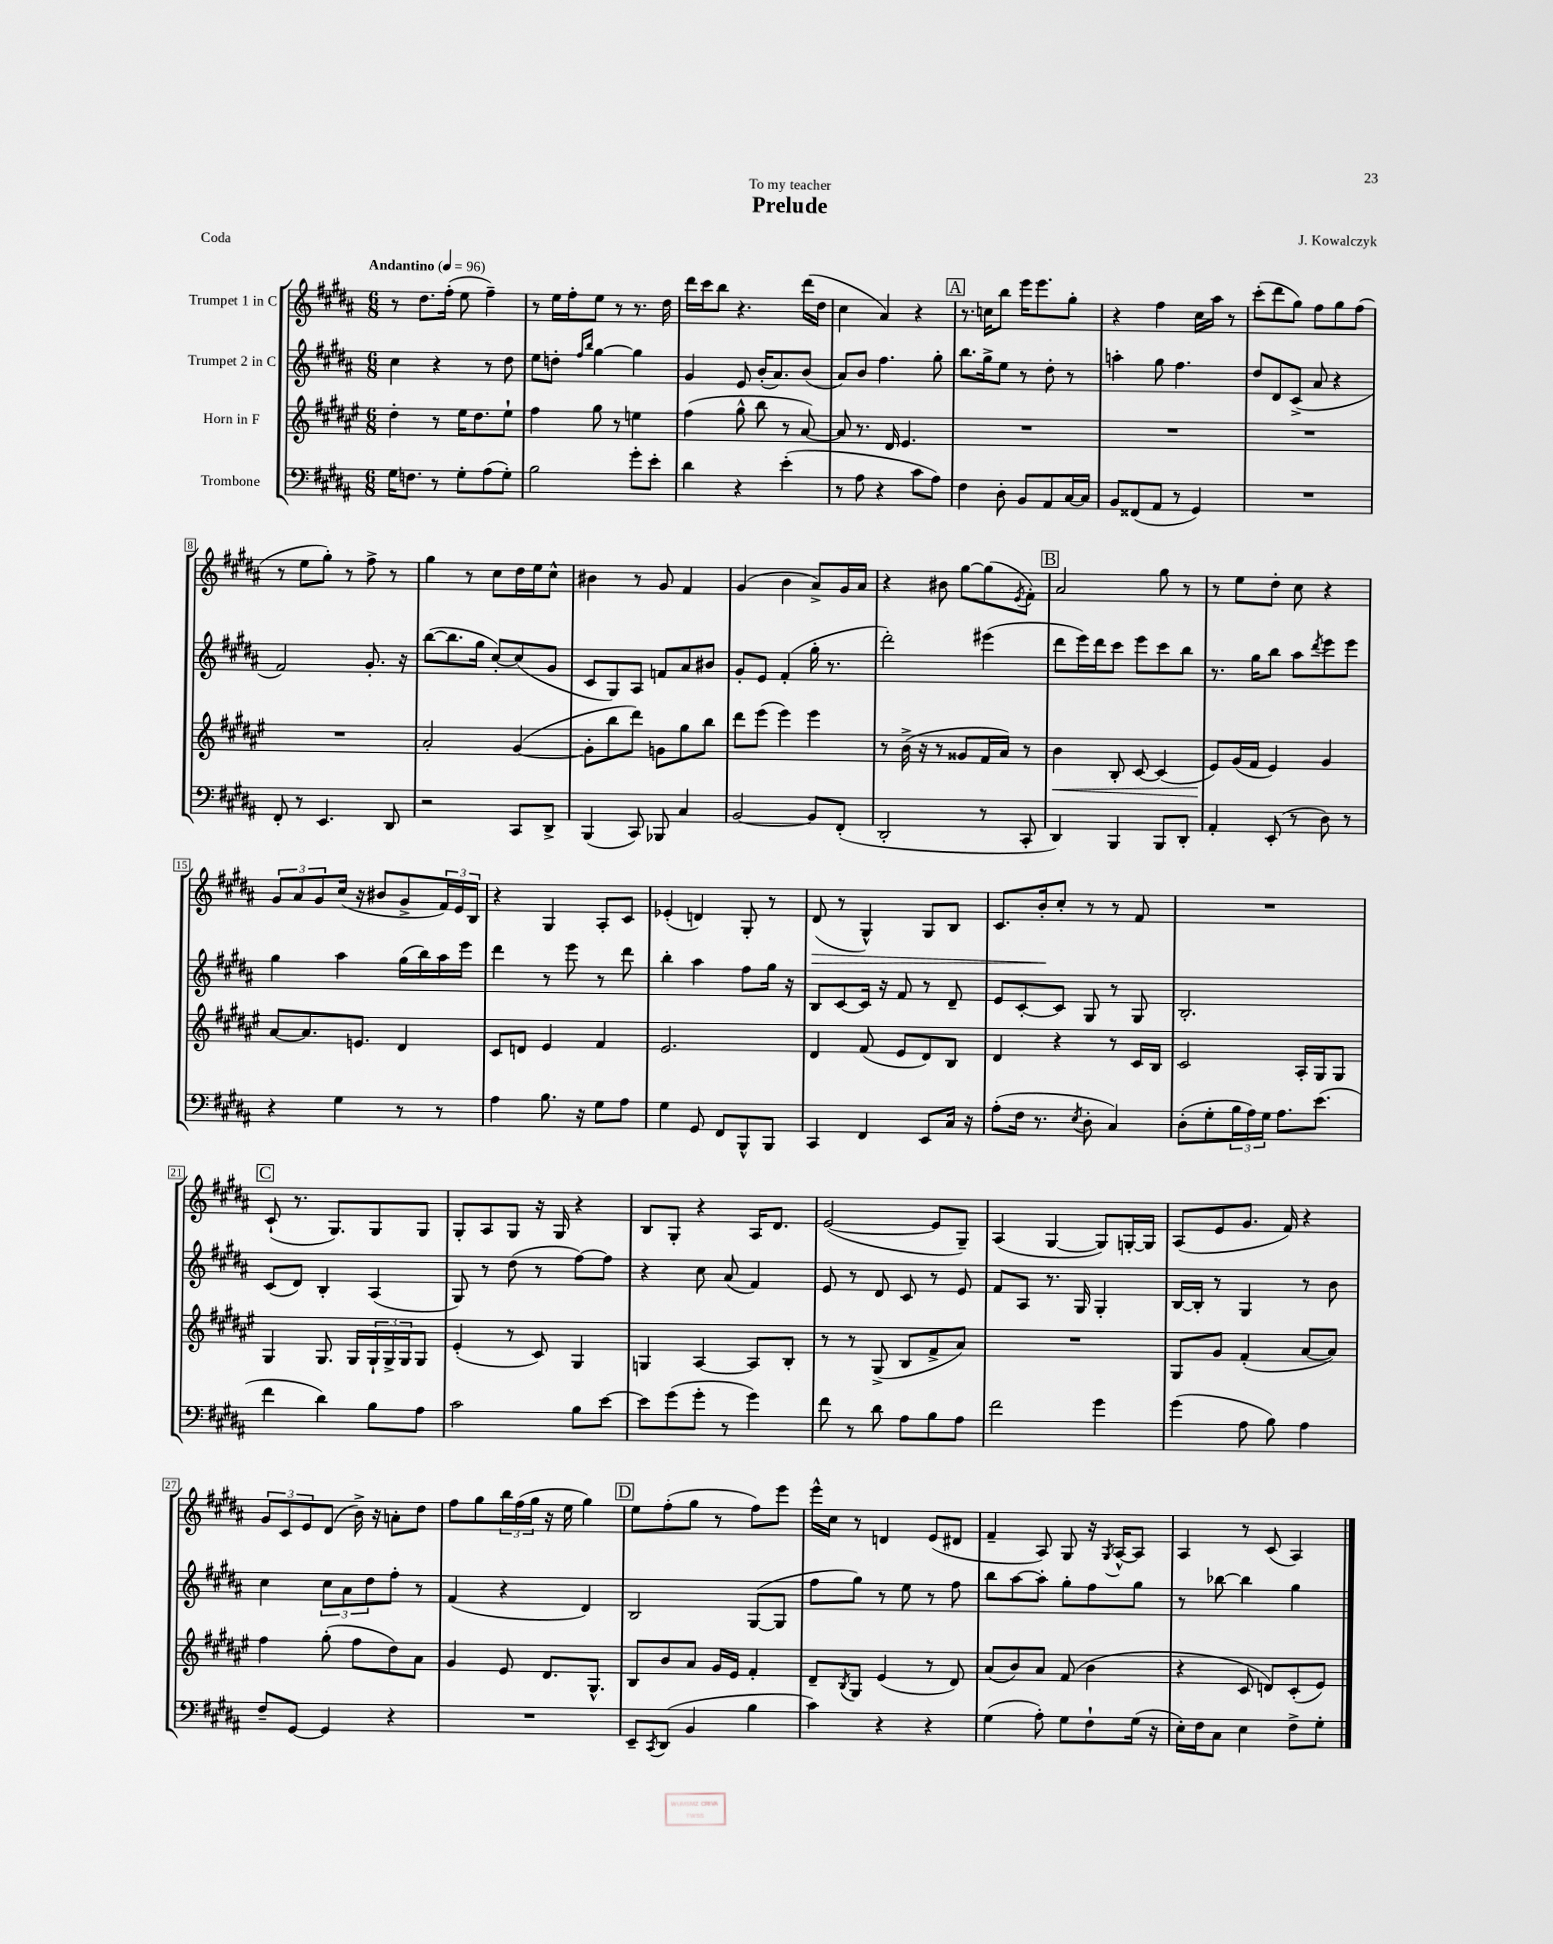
\header { title = "Prelude" composer = "J. Kowalczyk" dedication = "To my teacher" piece = "Coda" }
<<
\new StaffGroup <<
\new Staff = "s0" \with { instrumentName = "Trumpet 1 in C" } {
    \clef treble \key b \major \numericTimeSignature \time 6/8 \tempo "Andantino" 4 = 96
    r8 dis''8. fis''16-.( e''8 fis''4--) |
    r8 e''16 fis''16-. e''8 r8 r8. dis''16 |
    dis'''16 cis'''16 b''8 r4. dis'''16( dis''16 |
    cis''4 ais'4) r4 |
    \mark \markup { \box "A" } r8. c''16 b''8 e'''16 e'''8. gis''8-. |
    r4 fis''4 cis''16 ais''16 r8 |
    cis'''8-.( dis'''8 gis''8) fis''8 gis''8 fis''8( |
    r8 e''8 gis''8-.) r8 fis''8-> r8 |
    gis''4 r8 cis''8 dis''16 e''16 cis''8-^ |
    bis'4 r8 gis'8 fis'4 |
    gis'4( b'4 ais'8->) gis'16 ais'16 |
    r4 bis'8 gis''8~ gis''8( \acciaccatura { e'8 } fis'8-.) |
    \mark \markup { \box "B" } ais'2 gis''8 r8 |
    r8 e''8 dis''8-. cis''8 r4 |
    \tuplet 3/2 { gis'8 ais'8 gis'8 } cis''16( r16 bis'8 gis'8-> \tuplet 3/2 { fis'16) e'16 b16 } |
    r4 gis4 ais8-. cis'8 |
    ees'4-.( d'4) gis8-. r8 |
    dis'8\>( r8 gis4-^) gis8 b8 |
    cis'8. b'16-.\! cis''8-. r8 r8 fis'8 |
    R2. |
    \mark \markup { \box "C" } cis'8-!( r8. gis8.) gis8 gis8 |
    gis8-. ais8 gis8 r16 gis16 r4 |
    b8 gis8-. r4 ais16 dis'8. |
    e'2~( e'8 gis8--) |
    ais4( gis4~ gis8) g16~-. g16 |
    ais8( e'8 gis'8. fis'16) r4 |
    \tuplet 3/2 { gis'8 cis'8 e'8 } dis'8( b'16->) r16 a'8-. dis''8 |
    fis''8 gis''8 \tuplet 3/2 { b''16 fis''16( gis''16 } r16 e''16 gis''4) |
    \mark \markup { \box "D" } e''8 fis''8-.( gis''8 r8 fis''8) e'''8 |
    e'''16-^ cis''16 r8 d'4 e'8( dis'8 |
    fis'4-- ais8) gis8 r16 \acciaccatura { gis8 } ais16~-^ ais8 |
    ais4 r8 cis'8( ais4) \bar "|." |
}
\new Staff = "s1" \with { instrumentName = "Trumpet 2 in C" } {
    \clef treble \key b \major \numericTimeSignature \time 6/8
    cis''4 r4 r8 dis''8 |
    e''8 d''8-. \grace { fis''16 b''16 } gis''4~ gis''4 |
    gis'4 e'8 b'16-.( ais'8.) b'8( |
    ais'8) b'8 fis''4. gis''8-. |
    \mark \markup { \box "A" } b''8. gis''16-> e''8 r8 dis''8-. r8 |
    a''4-. gis''8 fis''4. |
    dis''8 dis'8 cis'8->( ais'8 r4 |
    fis'2) gis'8.-. r16 |
    b''8~( b''8. gis''16 cis''8~-.) cis''8( gis'8 |
    cis'8 gis8) ais8 f'8 ais'8 bis'8 |
    gis'8-. e'8 fis'4-.( gis''16-. r8. |
    dis'''2-.) eis'''4( |
    \mark \markup { \box "B" } dis'''8 e'''16) dis'''16 cis'''8 e'''8 cis'''8 b''8 |
    r8. gis''16 b''8 ais''8 \acciaccatura { dis'''8 } e'''8 e'''8 |
    gis''4 ais''4 gis''16( b''16) ais''16 e'''16 |
    dis'''4 r8 e'''8 r8 dis'''8 |
    b''4-. ais''4 fis''8 gis''16 r16 |
    b8 cis'8~ cis'16 r16 fis'8 r8 dis'8-- |
    e'8 cis'8~-. cis'8 gis8 r8 gis8 |
    b2.-. |
    \mark \markup { \box "C" } cis'8( dis'8) b4-. ais4( |
    gis8) r8 dis''8( r8 fis''8~) fis''8 |
    r4 cis''8 ais'8( fis'4) |
    e'8 r8 dis'8 cis'8 r8 e'8 |
    fis'8 ais8 r8. gis16 gis4-. |
    b16~ b16-. r8 gis4 r8 b'8 |
    cis''4 \tuplet 3/2 { cis''8 ais'8 dis''8 } fis''8-. r8 |
    fis'4( r4 dis'4) |
    \mark \markup { \box "D" } b2 gis8~( gis8 |
    fis''8 gis''8) r8 e''8 r8 fis''8 |
    b''8 ais''8~ ais''8-. gis''8-. fis''8 gis''8 |
    r8 bes''8~ bes''4 gis''4 \bar "|." |
}
\new Staff = "s2" \with { instrumentName = "Horn in F" } {
    \clef treble \key fis \major \numericTimeSignature \time 6/8
    dis''4-. r8 eis''16 dis''8. eis''8-! |
    fis''4 gis''8 r8 e''4 |
    fis''4( gis''8-^ b''8 r8 ais'8~) |
    ais'8 r8. dis'16 eis'4. |
    \mark \markup { \box "A" } R2. |
    R2. |
    R2. |
    R2. |
    ais'2-. gis'4~( |
    gis'8-. b''8 dis'''8) g'8 gis''8 b''8 |
    dis'''8 eis'''8( eis'''4) eis'''4 |
    r8 b'16->( r16 r8 gisis'8 fis'16 ais'16) r8 |
    \mark \markup { \box "B" } b'4\< b8-. cis'8~ cis'4( |
    eis'8\!) gis'16( fis'16 eis'4) gis'4 |
    ais'8~ ais'8. e'8. dis'4 |
    cis'8 d'8 eis'4 fis'4 |
    eis'2. |
    dis'4 fis'8( eis'8 dis'8) b8 |
    dis'4 r4 r8 cis'16 b16 |
    cis'2 ais16-. gis16 gis8 |
    \mark \markup { \box "C" } gis4 gis8. gis16 \tuplet 3/2 { gis16-! gis16-> gis16 } gis8 |
    eis'4-.( r8 cis'8) gis4 |
    g4 ais4~ ais8 b8-. |
    r8 r8 gis8->( b8 fis'8-> ais'8) |
    R2. |
    gis8 gis'8 fis'4-.( ais'8~ ais'8) |
    fis''4 gis''8-.( fis''8 dis''8) ais'8 |
    gis'4 eis'8 dis'8. gis8.-^ |
    \mark \markup { \box "D" } b8 b'8 ais'8 gis'16 eis'16 fis'4-. |
    dis'8-- \acciaccatura { b8 } gis8 eis'4( r8 dis'8) |
    ais'8( b'8) ais'8 fis'8( b'4 |
    r4 cis'8 d'8) cis'8-.( eis'8) \bar "|." |
}
\new Staff = "s3" \with { instrumentName = "Trombone" } {
    \clef bass \key b \major \numericTimeSignature \time 6/8
    gis16 f8. r8 gis8-. ais8( gis8-.) |
    b2 gis'8-. e'8-. |
    dis'4 r4 e'4-.( |
    r8 ais8 r4 cis'8 ais8) |
    \mark \markup { \box "A" } fis4 dis8-. b,8 ais,8 cis16~ cis16 |
    b,8 fisis,8( ais,8 r8 gis,4) |
    R2. |
    fis,8-. r8 e,4. dis,8 |
    r2 cis,8 dis,8-> |
    b,,4( cis,8) bes,,8 cis4 |
    b,2~ b,8 fis,8-.( |
    dis,2-. r8 cis,8-. |
    \mark \markup { \box "B" } dis,4) b,,4 b,,8 dis,8-. |
    ais,4-. e,8-.( r8 dis8) r8 |
    r4 gis4 r8 r8 |
    ais4 b8. r16 gis8 ais8 |
    gis4 gis,8 fis,8 b,,8-^ b,,8 |
    cis,4 fis,4 e,8 cis16 r16 |
    ais8-.( fis16 r8. \acciaccatura { e8 } dis8-. cis4) |
    dis8-.( gis8-. \tuplet 3/2 { b16 ais16) gis16 } ais8. e'8.( |
    \mark \markup { \box "C" } fis'4 dis'4) b8 ais8 |
    cis'2 b8 e'8~ |
    e'8 gis'8( gis'8-. r8 gis'4) |
    fis'8 r8 dis'8 ais8 b8 ais8 |
    fis'2 gis'4 |
    gis'4( ais8 b8) ais4 |
    fis8-- gis,8~ gis,4 r4 |
    R2. |
    \mark \markup { \box "D" } e,8-- \acciaccatura { cis,8 } dis,8( b,4 b4 |
    cis'4) r4 r4 |
    gis4( ais8-.) gis8 fis8-! gis16( r16 |
    e16-.) fis16 cis8 e4 fis8-> gis8-. \bar "|." |
}
>>
>>
\layout { \context { \Score \override BarNumber.stencil = #(make-stencil-boxer 0.1 0.3 ly:text-interface::print) } }
